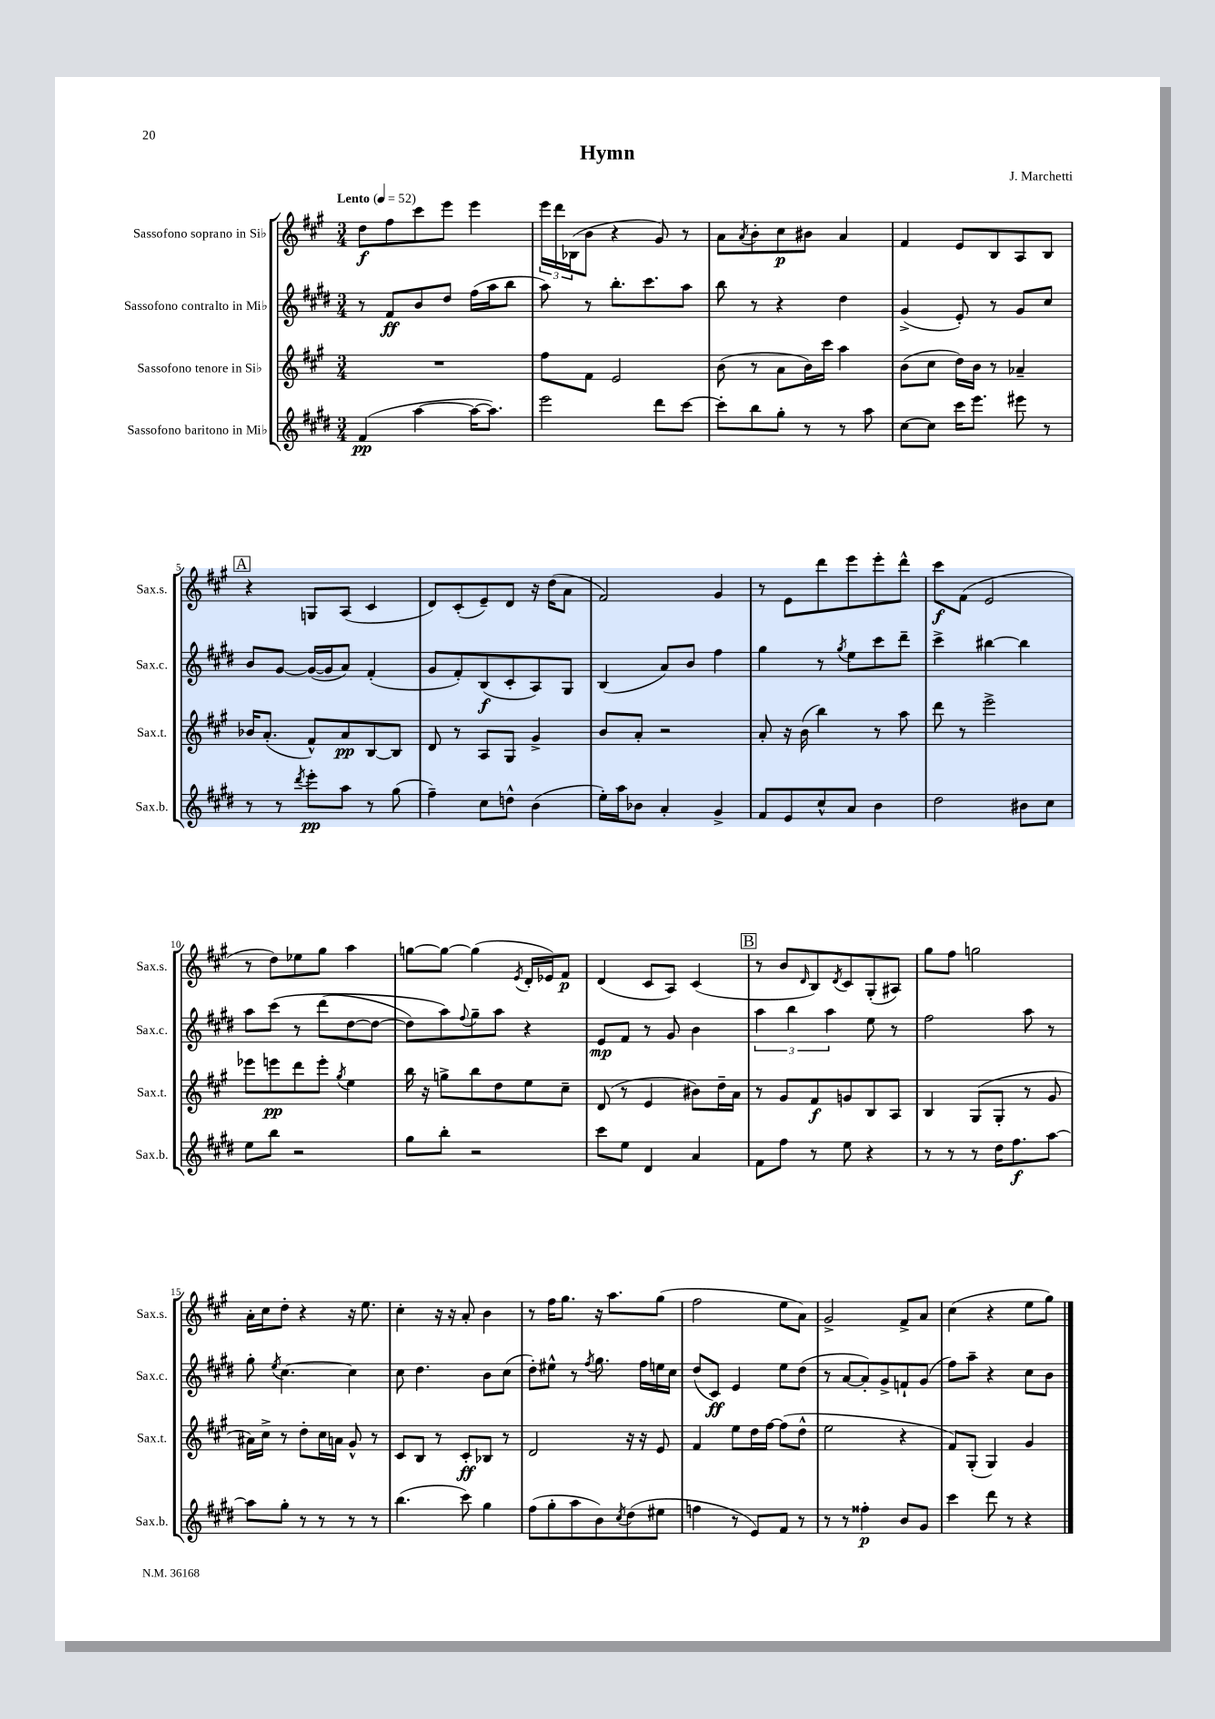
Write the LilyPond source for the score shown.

\header { title = "Hymn" composer = "J. Marchetti" }
<<
\new StaffGroup <<
\new Staff = "s0" \with { instrumentName = "Sassofono soprano in Sib" shortInstrumentName = "Sax.s." } {
    \clef treble \key a \major \numericTimeSignature \time 3/4 \tempo "Lento" 4 = 52
    d''8\f fis''8 cis'''8 e'''8 e'''4 |
    \tuplet 3/2 { e'''16 d'''16 bes16( } b'8 r4 gis'8) r8 |
    a'8 \acciaccatura { a'8 } b'8-. cis''8\p bis'8 a'4 |
    fis'4 e'8 b8 a8 b8 |
    \mark \markup { \box "A" } r4 g8 a8( cis'4 |
    d'8) cis'8-.( e'8--) d'8 r16 d''16( a'8 |
    fis'2) gis'4 |
    r8 e'8 d'''8 e'''8 e'''8-. d'''8-^ |
    cis'''8\f fis'8( e'2 |
    r8 d''8) ees''8 gis''8 a''4 |
    g''8~ g''8~ g''4( \acciaccatura { e'8 } d'16-. ees'16) fis'8\p |
    d'4( cis'8 a8) cis'4( |
    \mark \markup { \box "B" } r8 b'8 \grace { d'16 } b8) \acciaccatura { d'8 } cis'8 gis8-.( ais8) |
    gis''8 fis''8 g''2 |
    a'16-. cis''16 d''8-. r4 r16 e''8. |
    cis''4-. r16 r16 a'8-. b'4 |
    r8 fis''16 gis''8. r16 a''8. gis''8( |
    fis''2 e''8 a'8) |
    gis'2-> fis'8-> a'8 |
    cis''4( r4 e''8 gis''8) \bar "|." |
}
\new Staff = "s1" \with { instrumentName = "Sassofono contralto in Mib" shortInstrumentName = "Sax.c." } {
    \clef treble \key e \major \numericTimeSignature \time 3/4
    r8 fis'8\ff b'8 dis''8 fis''16( a''16 b''8 |
    a''8) r8 b''8.-. cis'''8. a''8 |
    b''8 r8 r4 dis''4 |
    gis'4->( e'8-.) r8 gis'8 cis''8 |
    \mark \markup { \box "A" } b'8 gis'8~ gis'16~( gis'16 a'8) fis'4-.( |
    gis'8 fis'8-.) b8\f( cis'8-. a8) gis8 |
    b4( a'8) b'8 fis''4 |
    gis''4 r8 \acciaccatura { gis''8 } e''8 cis'''8 dis'''8-- |
    cis'''4-> bis''4~ bis''4 |
    a''8 cis'''8\( r8 dis'''8( dis''8~ dis''8~ |
    dis''8) a''8\) \appoggiatura { fis''8 } gis''8-- a''8 r4 |
    e'8\mp fis'8 r8 gis'8 b'4 |
    \mark \markup { \box "B" } \tuplet 3/2 { a''4 b''4 a''4 } e''8 r8 |
    fis''2 a''8 r8 |
    gis''8-. \acciaccatura { e''8 } cis''4.~ cis''4 |
    cis''8 dis''4. b'8 cis''8( |
    dis''8-.) eis''8-^ r8 \acciaccatura { fis''8 } gis''8. fis''16 e''16 cis''16 |
    dis''8( cis'8\ff) e'4 e''8 dis''8( |
    r8 a'8~ a'8-.) gis'8-> f'8-! gis'8( |
    fis''8) a''8-- r4 cis''8 b'8 \bar "|." |
}
\new Staff = "s2" \with { instrumentName = "Sassofono tenore in Sib" shortInstrumentName = "Sax.t." } {
    \clef treble \key a \major \numericTimeSignature \time 3/4
    R2. |
    fis''8 fis'8 e'2 |
    b'8( r8 a'8 b'16) cis'''16 a''4 |
    b'8( cis''8 d''16) b'16 r8 aes'4-- |
    \mark \markup { \box "A" } bes'16 a'8.-.( fis'8-^) a'8\pp b8~ b8 |
    d'8 r8 a8 gis8 gis'4-> |
    b'8 a'8-. r2 |
    a'8-. r16 b'16( b''4) r8 a''8 |
    d'''8 r8 e'''2-> |
    ees'''8 e'''8\pp d'''8 e'''8-. \acciaccatura { gis''8 } e''4 |
    b''16 r16 g''8-> b''8 d''8 e''8 cis''8-- |
    d'8( r8 e'4 bis'8) d''16-- a'16 |
    \mark \markup { \box "B" } r8 gis'8 fis'8\f g'8 b8 a8 |
    b4 gis8( gis8-. r8 gis'8 |
    ais'16) cis''16-> r8 d''8-. cis''16 a'16 gis'8-^ r8 |
    cis'8 b8 r8 cis'8-.\ff bes8 r8 |
    d'2 r16 r16 e'8 |
    fis'4 e''8 d''16 fis''16~ fis''8( d''8-^ |
    e''2 r4 |
    fis'8) gis8-.( gis4) gis'4 \bar "|." |
}
\new Staff = "s3" \with { instrumentName = "Sassofono baritono in Mib" shortInstrumentName = "Sax.b." } {
    \clef treble \key e \major \numericTimeSignature \time 3/4
    fis'4\pp( a''4~ a''16~ a''8.) |
    e'''2 dis'''8 cis'''8~ |
    cis'''8-. b''8 gis''8-. r8 r8 a''8 |
    cis''8~ cis''8 cis'''16 e'''8. eis'''8 r8 |
    \mark \markup { \box "A" } r8 r8 \acciaccatura { dis'''8 } e'''8-.\pp a''8 r8 gis''8( |
    fis''4--) cis''8 d''8-^ b'4( |
    e''16-.) a''16 bes'8 a'4-. gis'4-> |
    fis'8 e'8 cis''8-^ a'8 b'4 |
    dis''2 bis'8 cis''8 |
    e''8 b''8 r2 |
    gis''8 b''8-. r2 |
    cis'''8 e''8 dis'4 a'4 |
    \mark \markup { \box "B" } fis'8 fis''8 r8 e''8 r4 |
    r8 r8 r8 dis''16 fis''8.\f a''8~ |
    a''8 gis''8-. r8 r8 r8 r8 |
    b''4.( cis'''8) gis''4 |
    fis''8( gis''8-. a''8 b'8) \acciaccatura { cis''8 } dis''8( eis''8 |
    f''4 r8 e'8) fis'8 r8 |
    r8 r8 fisis''4-.\p b'8 gis'8 |
    cis'''4 dis'''8 r8 r4 \bar "|." |
}
>>
>>
